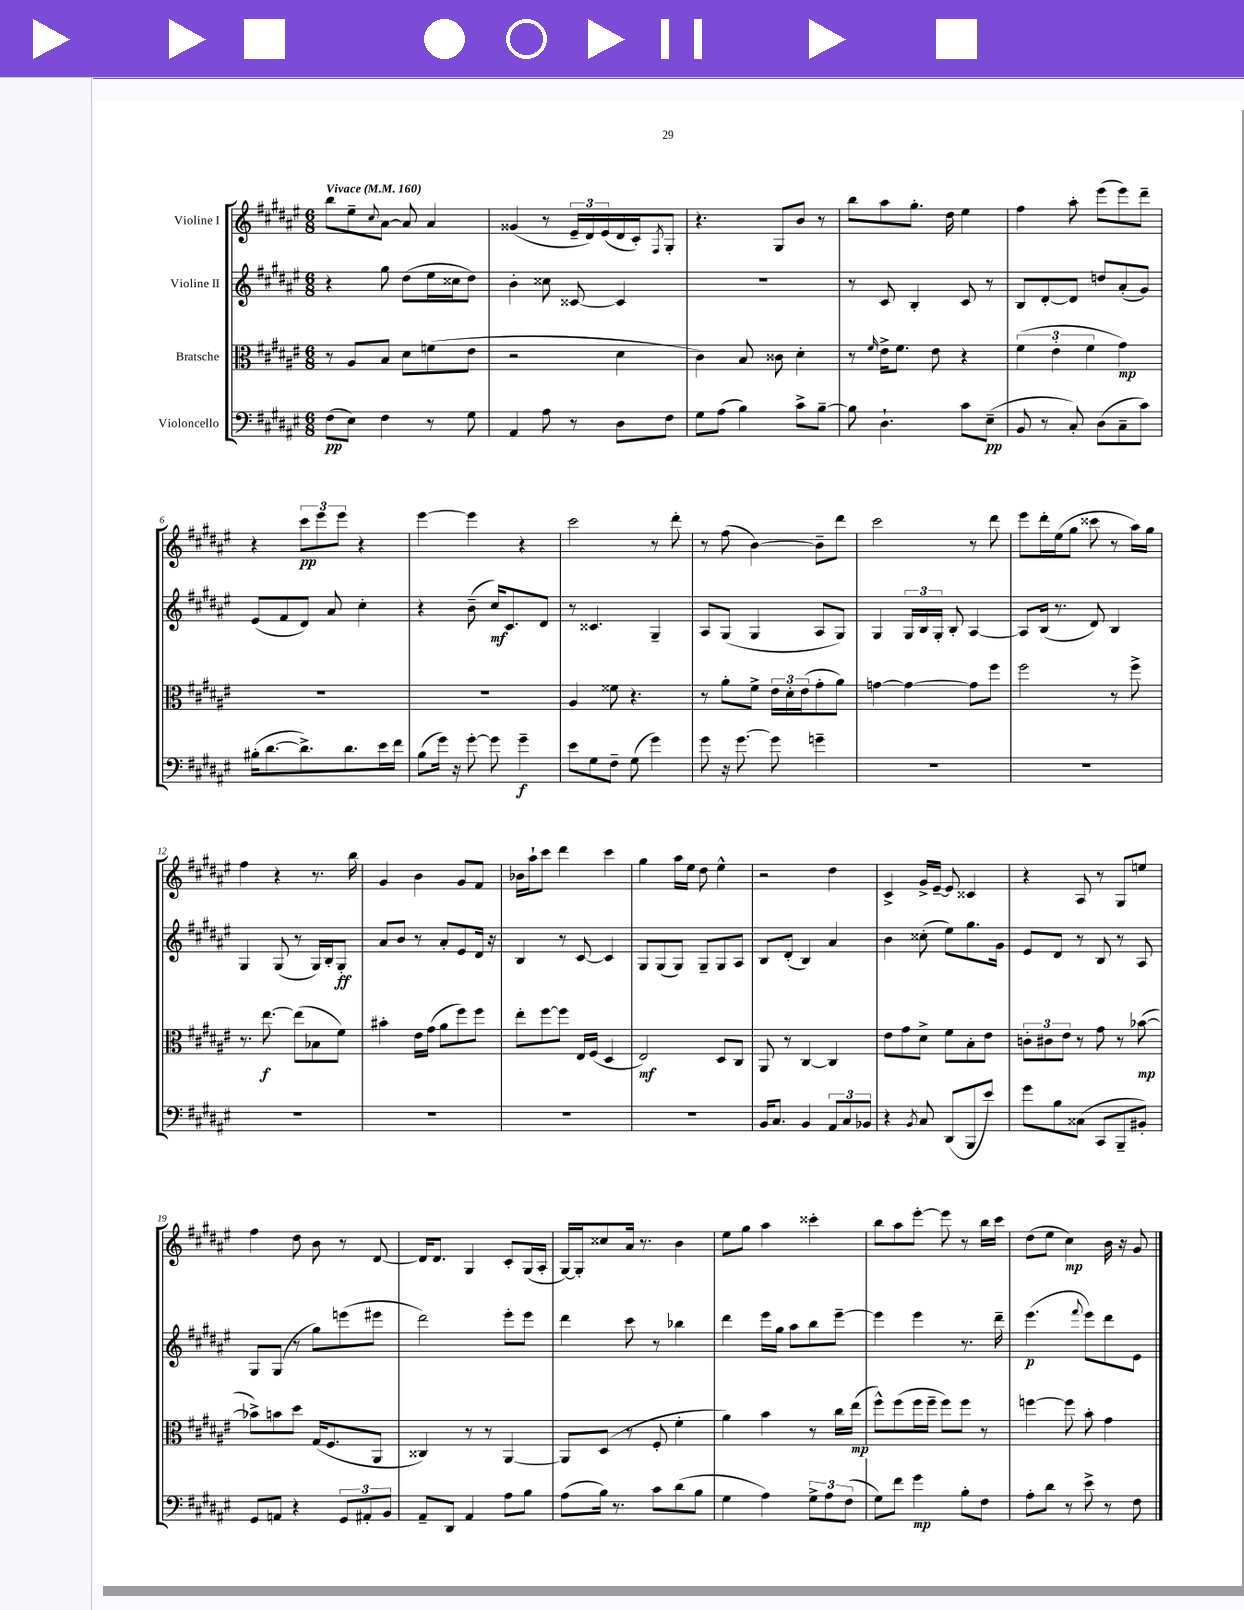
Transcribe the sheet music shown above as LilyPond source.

<<
\new StaffGroup <<
\new Staff = "s0" \with { instrumentName = "Violine I" } {
    \clef treble \key fis \major \numericTimeSignature \time 6/8 \tempo "Vivace" 4 = 160
    b''8 eis''8-- \appoggiatura { cis''8 } ais'8~ ais'8 ais'4 |
    gisis'4( r8 \tuplet 3/2 { eis'16-- dis'16) eis'16( } dis'16 cis'16-.) \acciaccatura { fis8 } gis8-. |
    r4. gis8 b'8 r8 |
    b''8 ais''8 gis''8.-. dis''16 eis''4 |
    fis''4 ais''8-. eis'''8( eis'''8) dis'''8-- |
    r4 \tuplet 3/2 { cis'''8\pp eis'''8 eis'''8 } r4 |
    eis'''4~ eis'''4 r4 |
    cis'''2 r8 dis'''8-. |
    r8 fis''8( b'4~) b'8-- dis'''8 |
    cis'''2 r8 dis'''8 |
    eis'''8 dis'''16-. eis''16( gis''8 cisis'''8 r8 ais''16) gis''16 |
    fis''4 r4 r8. b''16 |
    gis'4 b'4 gis'8 fis'8 |
    bes'16 ais''16-! cis'''8 dis'''4 cis'''4 |
    gis''4 ais''16 eis''16 dis''8 eis''4-^ |
    r2 dis''4 |
    cis'4-> gis'16-> eis'16~-- eis'8 cisis'4 |
    r4 ais8 r8 gis8 e''8 |
    fis''4 dis''8 b'8 r8 dis'8~ |
    dis'16 dis'8. gis4 cis'8-. gis16( ais16-. |
    gis16~) gis16-. cisis''8 ais'16 r8. b'4 |
    eis''8 gis''8 ais''4 cisis'''4-. |
    b''8 ais''8 eis'''8~-. eis'''8 r8 b''16 cis'''16 |
    dis''8( eis''8 cis''4\mp) b'16 r16 gis'8 \bar "|." |
}
\new Staff = "s1" \with { instrumentName = "Violine II" } {
    \clef treble \key fis \major \numericTimeSignature \time 6/8
    r4 gis''8 dis''8( eis''16 cisis''16 dis''8) |
    b'4-. cisis''8 cisis'8~ cisis'4 |
    R2. |
    r8 cis'8 b4-. cis'8 r8 |
    b8 dis'8~-. dis'8 d''8 ais'8-.( gis'8) |
    eis'8( fis'8 dis'8) ais'8 cis''4-. |
    r4 b'8--( cis''16\mf) cis'8. dis'8 |
    r8 cisis'4. gis4-- |
    ais8 gis8( gis4 ais8 gis8) |
    gis4 \tuplet 3/2 { gis16 b16 gis16-. } b8-. ais4~ |
    ais8 b16( r8. dis'8) b4 |
    gis4 gis8( r8 gis16) b16-. gis8-.\ff |
    ais'8 b'8 r8 ais'8-. eis'8 dis'16 r16 |
    b4 r8 cis'8~ cis'4 |
    gis8 gis8( gis8) gis8-- gis8 ais8 |
    b8 dis'8-.( b4) ais'4 |
    b'4 cisis''8-.( eis''8) gis''8. gis'16 |
    eis'8 dis'8 r8 b8 r8 ais8 |
    gis8 gis8( r8 gis''8) e'''8( eis'''8 |
    dis'''2) eis'''8-. eis'''8 |
    dis'''4 cis'''8 r8 bes''4 |
    dis'''4 eis'''16 gis''16 ais''8 b''8 eis'''8~-- |
    eis'''4 eis'''4 r8. dis'''16-- |
    eis'''4.\p( \appoggiatura { fis'''8 } eis'''8) dis'''8 eis'8 \bar "|." |
}
\new Staff = "s2" \with { instrumentName = "Bratsche" } {
    \clef alto \key fis \major \numericTimeSignature \time 6/8
    r8 ais8 b8 dis'8 f'8( eis'8 |
    r2 dis'4 |
    cis'4) b8 cisis'8 dis'4-. |
    r8 \grace { fis'16 } eis'16-> fis'8. eis'8 r4 |
    \tuplet 3/2 { fis'4( eis'4-. fis'4 } gis'4\mp) |
    R2. |
    R2. |
    ais4 fisis'8 r4. |
    r8 ais'8-. fis'8-> \tuplet 3/2 { eis'16 dis'16-. eis'16( } gis'8-. ais'8) |
    g'4~ g'4~ g'8 fis''8 |
    fis''2 r8 fis''8-> |
    r8. eis''8.~\f eis''8( bes8 fis'8) |
    bis'4-. eis'16 gis'16( ais'8 fis''8) fis''8 |
    eis''8-. fis''8~ fis''8 eis16 fis16( dis4 |
    eis2\mf) dis8 cis8 |
    ais,8 r8 cis4~ cis4 |
    eis'8 gis'8 dis'8-> fis'8 b8-. eis'8 |
    \tuplet 3/2 { c'8-. cis'8 eis'8 } r8 gis'8 r8 bes'8~\mp( |
    bes'8->) b'8 dis''8 gis16( fis8. ais,8 |
    cisis4) r8 r8 ais,4~ |
    ais,8 dis8( r8 fis8-. fis'4-. |
    ais'4) b'4 r8 cis''16 eis''16\mp( |
    fis''8-^) fis''8( fis''16 fis''16-- fis''8) fis''8 r8 |
    f''4~ f''8 b'8-. gis'4 \bar "|." |
}
\new Staff = "s3" \with { instrumentName = "Violoncello" } {
    \clef bass \key fis \major \numericTimeSignature \time 6/8
    fis8\pp( eis8) fis4 r8 gis8 |
    ais,4 ais8 r8 dis8 fis8 |
    gis8 ais8( b4) cis'8-> b8~-- |
    b8 dis4.-! cis'8 eis8--\pp( |
    b,8 r8 cis8-.) dis8( cis8-- cis'8) |
    bis16-.( dis'8.~ dis'8.->) dis'8. eis'16 fis'16 |
    b8( gis'16) r16 gis'8~-. gis'8 gis'4--\f |
    eis'8 gis8 fis8-- gis8( gis'4) |
    gis'8 r16 gis'8.~ gis'8 g'4-- |
    R2. |
    R2. |
    R2. |
    R2. |
    R2. |
    R2. |
    b,16 cis8. b,4 \tuplet 3/2 { ais,8 cis8 bes,8 } |
    r4 \acciaccatura { b,8 } cis8 dis,8( b,,8 eis'8) |
    gis'8 b8 cisis8( cis,8 b,,8-- bis,8-.) |
    gis,8 a,8 r4 \tuplet 3/2 { gis,8 ais,8-. b,8 } |
    ais,8-- dis,8 ais,4 ais8 b8 |
    ais8( b16) r8. cis'8 dis'8( b8 |
    gis4 ais4) \tuplet 3/2 { gis8-> ais8 fis8( } |
    gis8) fis'8 gis'4\mp b8-. fis8 |
    ais8-. dis'8 r8 eis'8-> r8 fis8 \bar "|." |
}
>>
>>
